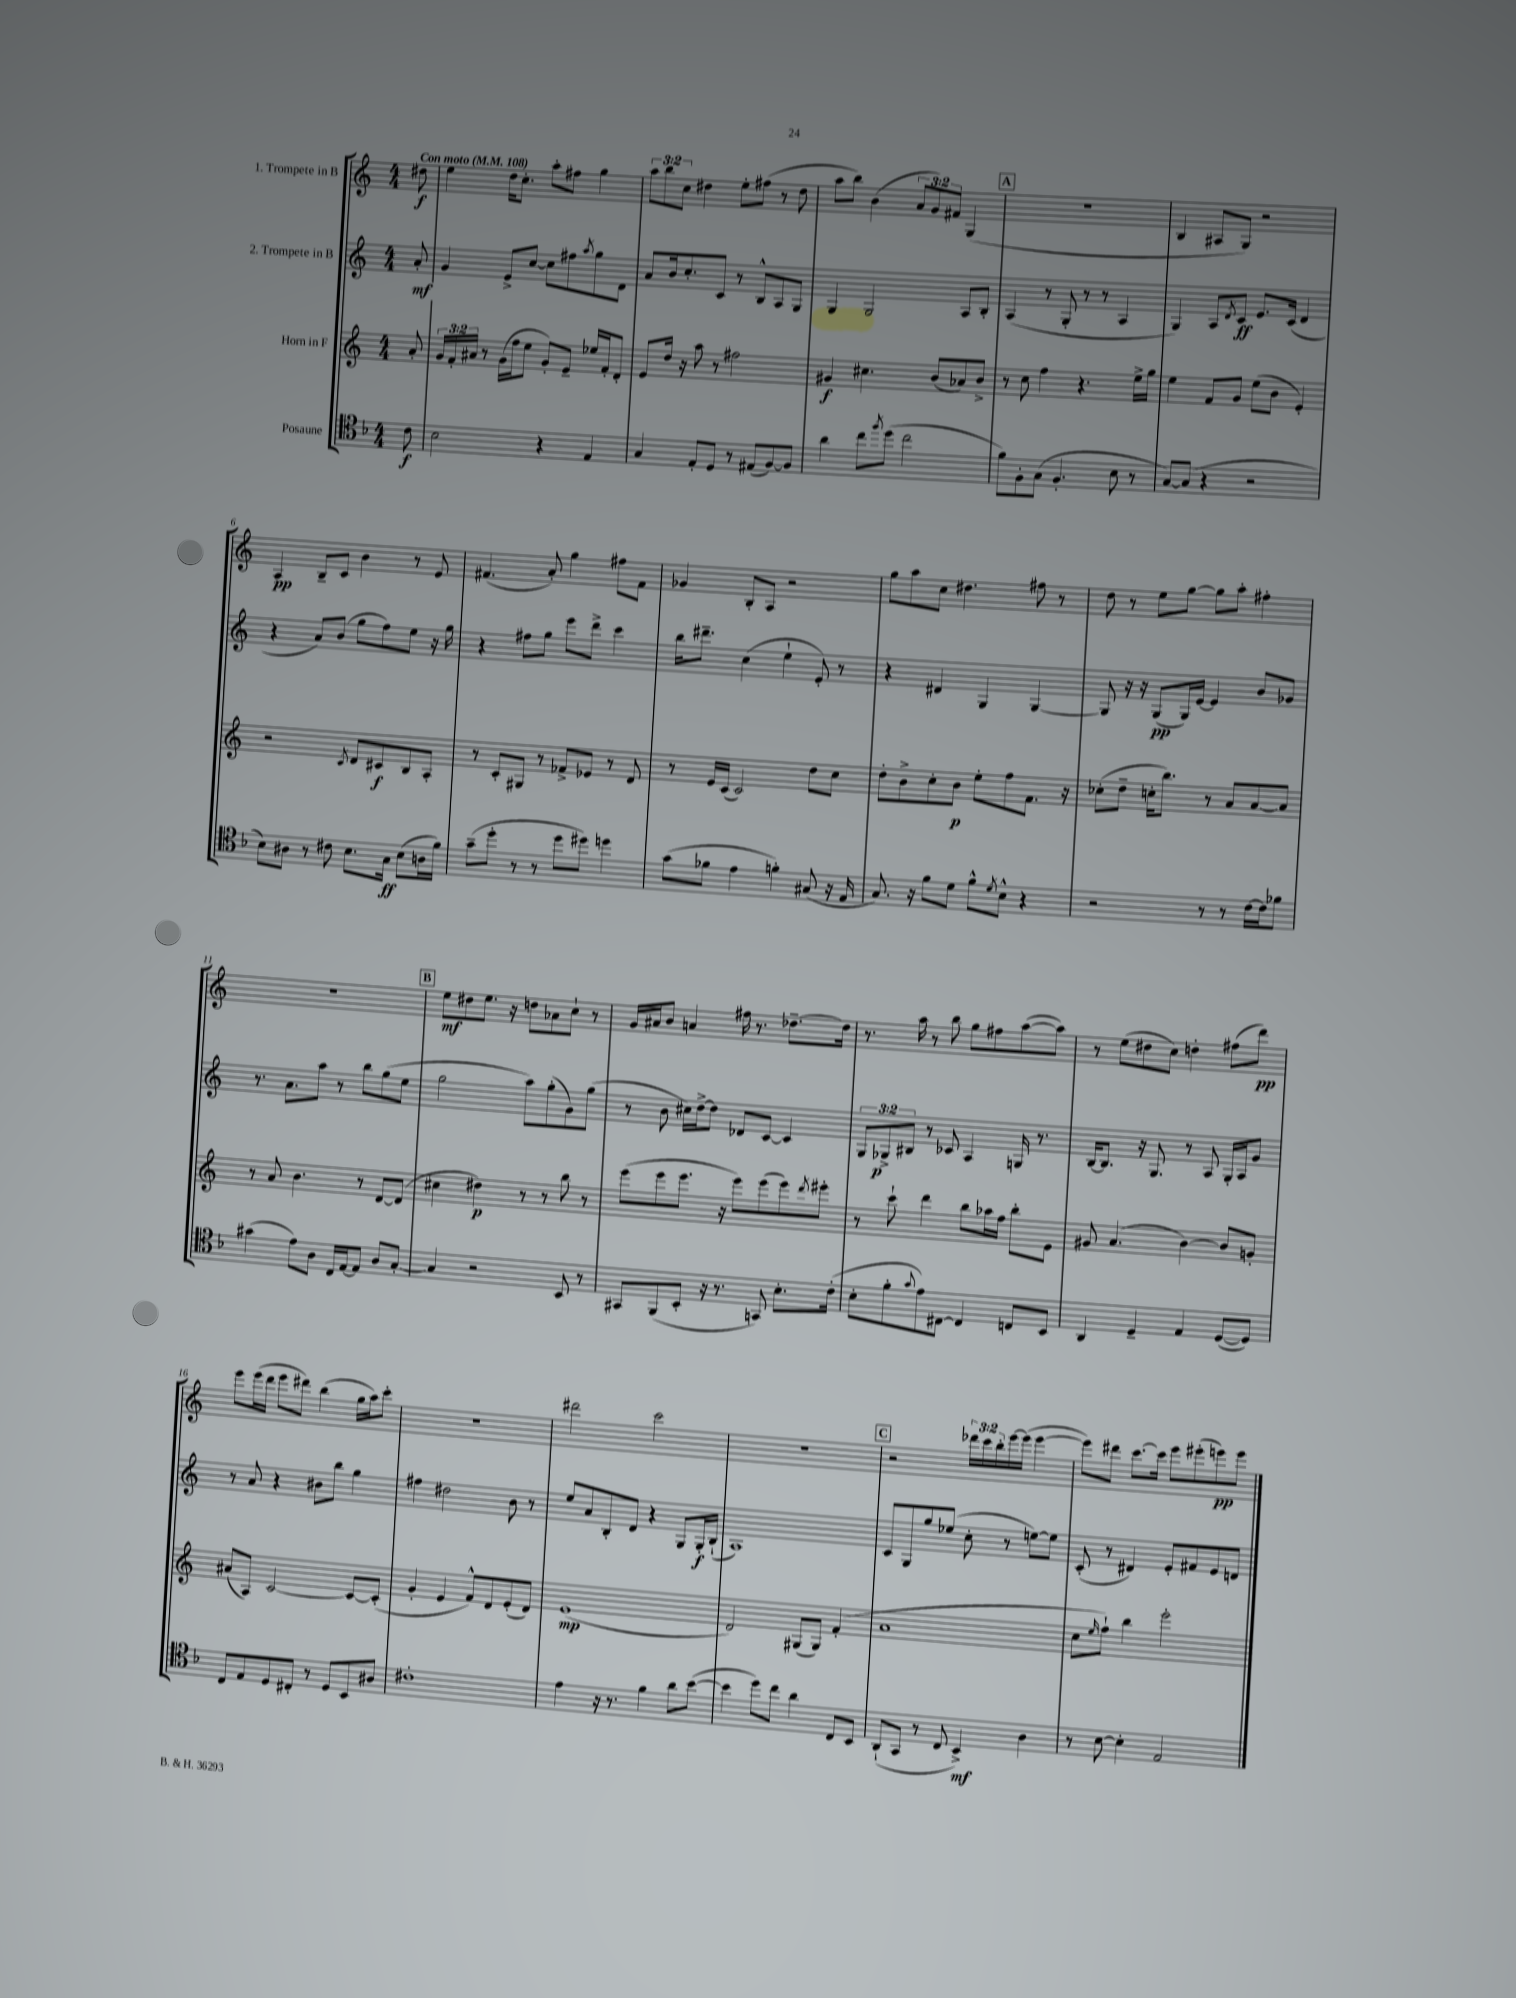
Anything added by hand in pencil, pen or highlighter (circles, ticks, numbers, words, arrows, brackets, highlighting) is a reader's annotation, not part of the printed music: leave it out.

**kern	**kern	**kern	**kern
*staff4	*staff3	*staff2	*staff1
*clefC4	*clefG2	*clefG2	*clefG2
*k[b-]	*k[]	*k[]	*k[]
*M4/4	*M4/4	*M4/4	*M4/4
*MM108	*MM108	*MM108	*MM108
8c	8a'	8a'	8dd#
=	=	=	=
2B-	24g	4g	4ee
.	24f'	.	.
.	24a#	.	.
.	8r	.	.
.	(16g	8e^	16dd
.	16ff	.	8.cc'
.	8ee	[8cc	.
4r	8g')	8cc]	8aa'
.	8e~	8ff#	8ff#
.	.	8qaa	.
4E	16ee-	8gg	4gg
.	16f'	.	.
.	8d'	8d	.
=	=	=	=
4G	8e	8a	12aa
.	.	.	12bb
.	16dd	16b	.
.	.	.	12cc
.	16r	8.cc'	.
8E'	8aa	.	4dd#
8D	8r	8c	.
8r	2ff#	8r	8ee'
(8E#	.	8B^^	(8ff#
[8F)	.	8A	8r
8F]	.	8G	8dd#
=	=	=	=
4a	4g#	4G	8aa
.	.	.	8bb)
8cc	4.cc#	2G	(4b
8qff	.	.	.
(8dd	.	.	.
2cc	.	.	12a
.	.	.	12g)
.	(8b	.	.
.	.	.	12f#
.	8a-)	8A	(4G
.	8b^	8B'	.
=	=	=	=
8f)	8r	(4A	1r
8F'	8cc	.	.
(8G	4ff	8r	.
4.F'	.	8G'	.
.	4.r	8r	.
.	.	8r	.
8B-	.	4A	.
8r	16ee^	.	.
.	16gg	.	.
=	=	=	=
[8G)	4ee	4G)	4B
(8G]	.	.	.
4r	8f	8A	8A#
.	.	8qd	.
.	8g	8c	8G)
2r	(8ee	8.e	2r
.	8b	.	.
.	.	(16c	.
.	4e')	4d	.
=	=	=	=
8B-)	2r	4r	4A
8A#	.	.	.
8r	.	8a)	8B~
8c#	.	(8b	8c
.	8qc	.	.
8.B-	8d	8gg	4b
.	8c#	8ff)	.
16G	.	.	.
(8B-	8B	8ee	8r
16A	8A'	16r	8e
16f)	.	16gg	.
=	=	=	=
(8g~	8r	4r	(4.f#
8dd'	8c'	.	.
8r	8G#	8ff#	.
8r	8r	8gg	8a')
8dd	8f-^	8eee	4gg
8dd#)	8e-	8ddd^	.
4dd	8r	4ccc	8ff#
.	8d	.	8f#
=	=	=	=
(8g	8r	16bb	4g-
.	.	8.ddd#~	.
8f-	16e	.	.
.	(16c	.	.
4e	2c)	(4cc	8B'
.	.	.	8A
4f')	.	4ee`	2r
(8G#	8dd	8e')	.
16r	8cc	8r	.
16E	.	.	.
=	=	=	=
8.G)	8dd'	4r	8gg
.	8b^	.	8aa
16r	.	.	.
8f	8cc'	4d#	8cc
8d	8b	.	4.dd#
8f^^	8ee'	4G	.
8qd	.	.	.
8B-^^	8ff	.	.
4r	8.f	[4G	8ff#
.	.	.	8r
.	16r	.	.
=	=	=	=
2r	(8cc-'	8G]	8dd
.	8dd~	16r	8r
.	.	16r	.
.	16cc'	(8G	8ee
.	8.bb)	.	.
.	.	16G)	[8gg
.	.	[16e	.
8r	8r	4e]	8gg]
8r	8a	.	8aa'
[16c	[8a	8b	4ff#'
16c]	.	.	.
8f-	8a]	8g-	.
=	=	=	=
(4g#	8r	8.r	1r
.	8a	.	.
.	.	8.a	.
8e)	4.b	.	.
8A	.	8aa	.
16C	.	8r	.
[16E	.	.	.
8E]	8r	8bb	.
8A	[8d	(8gg	.
[8G'	(8d]	8ee	.
=	=	=	=
4G]	4cc#	2gg	8ee
.	.	.	8dd#
2r	4dd#)	.	8.ee
.	.	.	16r
.	8r	8aa)	8dd
.	8r	(8gg'	8a-
8BB-	8bb	8g)	8cc`
8r	8r	(8gg	8r
=	=	=	=
8GG#	(8eee	8r	16g
.	.	.	16a#
(8FF	8eee	8b	8b
8BB-'	8.eee	16cc#)	4a
.	.	[16dd^	.
16r	.	8dd]	.
8.r	16r	.	.
.	8eee)	8d-	16ff#
.	.	.	8.r
8GG)	(8eee	[8c	.
8.B-'	8eee)	4c]	[8.dd-~
.	8qddd	.	.
.	8eee#'	.	.
(16c'	.	.	16dd-]
=	=	=	=
8B-'	8r	12G	8.r
.	.	12G-^	.
8f'	8ccc`	.	.
.	.	12B#	.
.	.	.	16aa
8qqg	.	.	.
8e)	4ddd	8r	8r
[8C#	.	8c-	8bb
4C#]	8bb	4A	8gg
.	16aa-	.	8ff#
.	16ff	.	.
8C	8bb'	16G	([8aa
.	.	8.r	.
8BB-	8e	.	8aa])
=	=	=	=
4AA	8g#	[16B	8r
.	.	8.B]	.
.	(4.a	.	(8ee
4D~	.	16r	8dd#
.	.	8.G	.
.	.	.	8cc)
4E	[4b)	8r	4dd'
.	.	8A	.
([8D	8b]	16G'	(8ff#
.	.	16A	.
8D])	8g'	8g	8ddd)
=	=	=	=
8C	(8a#	8r	8eee
8E	8A)	8a	(16eee
.	.	.	16ddd
8D	[2c	4r	8eee
8C#'	.	.	8ddd#)
8r	.	8b#	(4bb
8D	.	8bb	.
8BB-	8c_	4gg	16gg
.	.	.	16aa)
8A#	(8c']	.	8ccc'
=	=	=	=
1c#'	4g'	4ff#	1r
.	4e	2dd#	.
.	8f^^)	.	.
.	8d	.	.
.	(8e'	8b	.
.	8d)	8r	.
=	=	=	=
4e	(1e	8ee	2ddd#
.	.	8a	.
16r	.	8B'	.
8.r	.	.	.
.	.	8d	.
4f	.	4r	2ccc
8a	.	8G	.
([8b-	.	16G'	.
.	.	(16B`	.
=	=	=	=
4b-]	2d)	1A)	1r
8dd)	.	.	.
8cc	.	.	.
4a	(8G#	.	.
.	8G#)	.	.
8C	(4f'	.	.
8BB-	.	.	.
=	=	=	=
(8AA`	1a	8c	2r
8GG	.	8G	.
8r	.	8gg	.
8C	.	(8ee-	.
4BB-^)	.	8cc'	24ddd-
.	.	.	24ccc
.	.	.	24bb'
.	.	8r	[16eee
.	.	.	(16eee]
4A	.	[8ee)	[4eee
.	.	8ee]	.
=	=	=	=
8r	8cc	(8c'	8eee])
.	16qqee	.	.
[8B-	8ff`)	8r	8ddd#
4B-']	4bb	4d#)	[8.ccc
.	.	.	16ccc]
2E	2eee'	8e'	8eee
.	.	8f#	(8eee#'
.	.	8e	8eee)
.	.	8d	8eee
==	==	==	==
*-	*-	*-	*-
